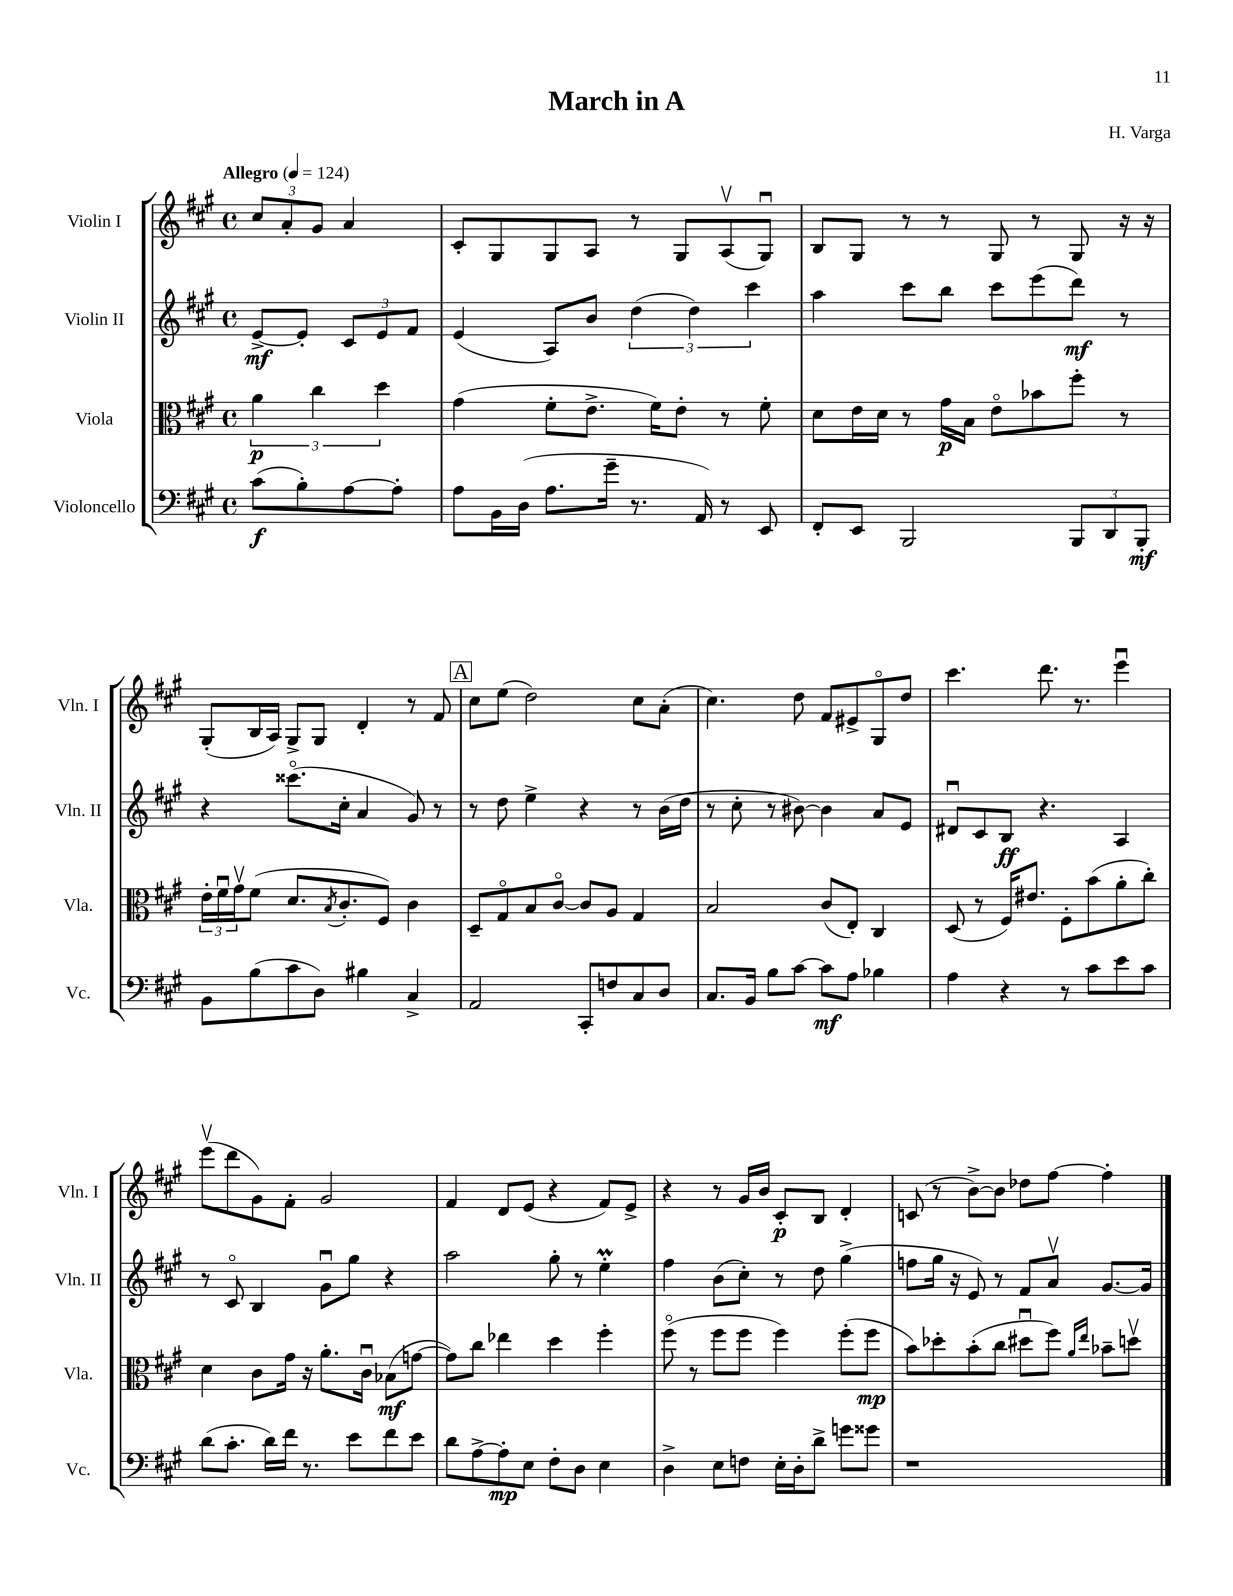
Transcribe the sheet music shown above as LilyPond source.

\header { title = "March in A" composer = "H. Varga" }
<<
\new StaffGroup <<
\new Staff = "s0" \with { instrumentName = "Violin I" shortInstrumentName = "Vln. I" } {
    \clef treble \key a \major \defaultTimeSignature \time 4/4 \partial 2 \tempo "Allegro" 4 = 124
    \tuplet 3/2 { cis''8 a'8-. gis'8 } a'4 |
    cis'8-. gis8 gis8 a8 r8 gis8 a8\upbow( gis8\downbow) |
    b8 gis8 r8 r8 gis8 r8 gis8 r16 r16 |
    gis8-.( b16 a16) gis8-> gis8 d'4-. r8 fis'8 |
    \mark \markup { \box "A" } cis''8 e''8( d''2) cis''8 a'8-.( |
    cis''4.) d''8 fis'8 eis'8-> gis8\flageolet d''8 |
    cis'''4. d'''8. r8. e'''4\downbow |
    e'''8\upbow( d'''8 gis'8) fis'8-. gis'2 |
    fis'4 d'8 e'8( r4 fis'8) e'8-> |
    r4 r8 gis'16 b'16 cis'8-.\p b8 d'4-. |
    c'8( r8 b'8~->) b'8 des''8 fis''8~ fis''4-. \bar "|." |
}
\new Staff = "s1" \with { instrumentName = "Violin II" shortInstrumentName = "Vln. II" } {
    \clef treble \key a \major \defaultTimeSignature \time 4/4 \partial 2
    e'8~->\mf e'8-. \tuplet 3/2 { cis'8 e'8 fis'8 } |
    e'4( a8) b'8 \tuplet 3/2 { d''4( d''4) cis'''4 } |
    a''4 cis'''8 b''8 cis'''8 e'''8( d'''8\mf) r8 |
    r4 cisis'''8.\flageolet( cis''16-. a'4 gis'8) r8 |
    \mark \markup { \box "A" } r8 d''8 e''4-> r4 r8 b'16( d''16 |
    r8 cis''8-. r8 bis'8~) bis'4 a'8 e'8 |
    dis'8\downbow cis'8 b8\ff r4. a4 |
    r8 cis'8\flageolet b4 gis'8\downbow gis''8 r4 |
    a''2 gis''8-. r8 e''4-.\prall |
    fis''4 b'8( cis''8-.) r8 d''8 gis''4->( |
    f''8 gis''16 r16 e'8) r8 fis'8 a'8\upbow gis'8.~ gis'16 \bar "|." |
}
\new Staff = "s2" \with { instrumentName = "Viola" shortInstrumentName = "Vla." } {
    \clef alto \key a \major \defaultTimeSignature \time 4/4 \partial 2
    \tuplet 3/2 { a'4\p cis''4 d''4 } |
    gis'4( fis'8-. e'8.-> fis'16) e'8-. r8 fis'8-. |
    d'8 e'16 d'16 r8 gis'16\p b16 e'8\flageolet bes'8 fis''8-. r8 |
    \tuplet 3/2 { e'16-. fis'16\downbow gis'16\upbow } fis'8( d'8. \acciaccatura { b8 } cis'8.-. fis8) cis'4 |
    \mark \markup { \box "A" } d8-- gis8\flageolet b8 cis'8~\flageolet cis'8 a8 gis4 |
    b2 cis'8( e8-.) cis4 |
    d8( r8 fis16) eis'8. fis8-. b'8( a'8-. cis''8-.) |
    d'4 cis'8 gis'16 r16 a'8.-. cis'16\downbow bes8\mf( g'8~ |
    g'8) cis''8 ees''4 d''4 fis''4-. |
    fis''8\flageolet( r8 fis''8 fis''8 fis''4) fis''8-.( fis''8\mp |
    b'8) des''8-. b'8-.( cis''8 dis''8\downbow fis''8) \grace { a'16 e''16 } bes'8-- d''8\upbow \bar "|." |
}
\new Staff = "s3" \with { instrumentName = "Violoncello" shortInstrumentName = "Vc." } {
    \clef bass \key a \major \defaultTimeSignature \time 4/4 \partial 2
    cis'8\f( b8-.) a8~ a8-. |
    a8 b,16 d16( a8. gis'16-- r8. a,16) r8 e,8 |
    fis,8-. e,8 b,,2 \tuplet 3/2 { b,,8 d,8 b,,8-.\mf } |
    b,8 b8( cis'8 d8) bis4 cis4-> |
    \mark \markup { \box "A" } a,2 cis,8-. f8 cis8 d8 |
    cis8. b,16 b8 cis'8~ cis'8\mf a8 bes4 |
    a4 r4 r8 cis'8 e'8 cis'8 |
    d'8( cis'8.-. d'16) fis'16 r8. e'8 fis'8 e'8 |
    d'8 a8~-> a8-.\mp e8 fis8-. d8 e4 |
    d4-> e8 f8 e16-. d16-. d'8-> g'8 gisis'8 |
    r1 \bar "|." |
}
>>
>>
\layout { \context { \Score \remove "Bar_number_engraver" } }
